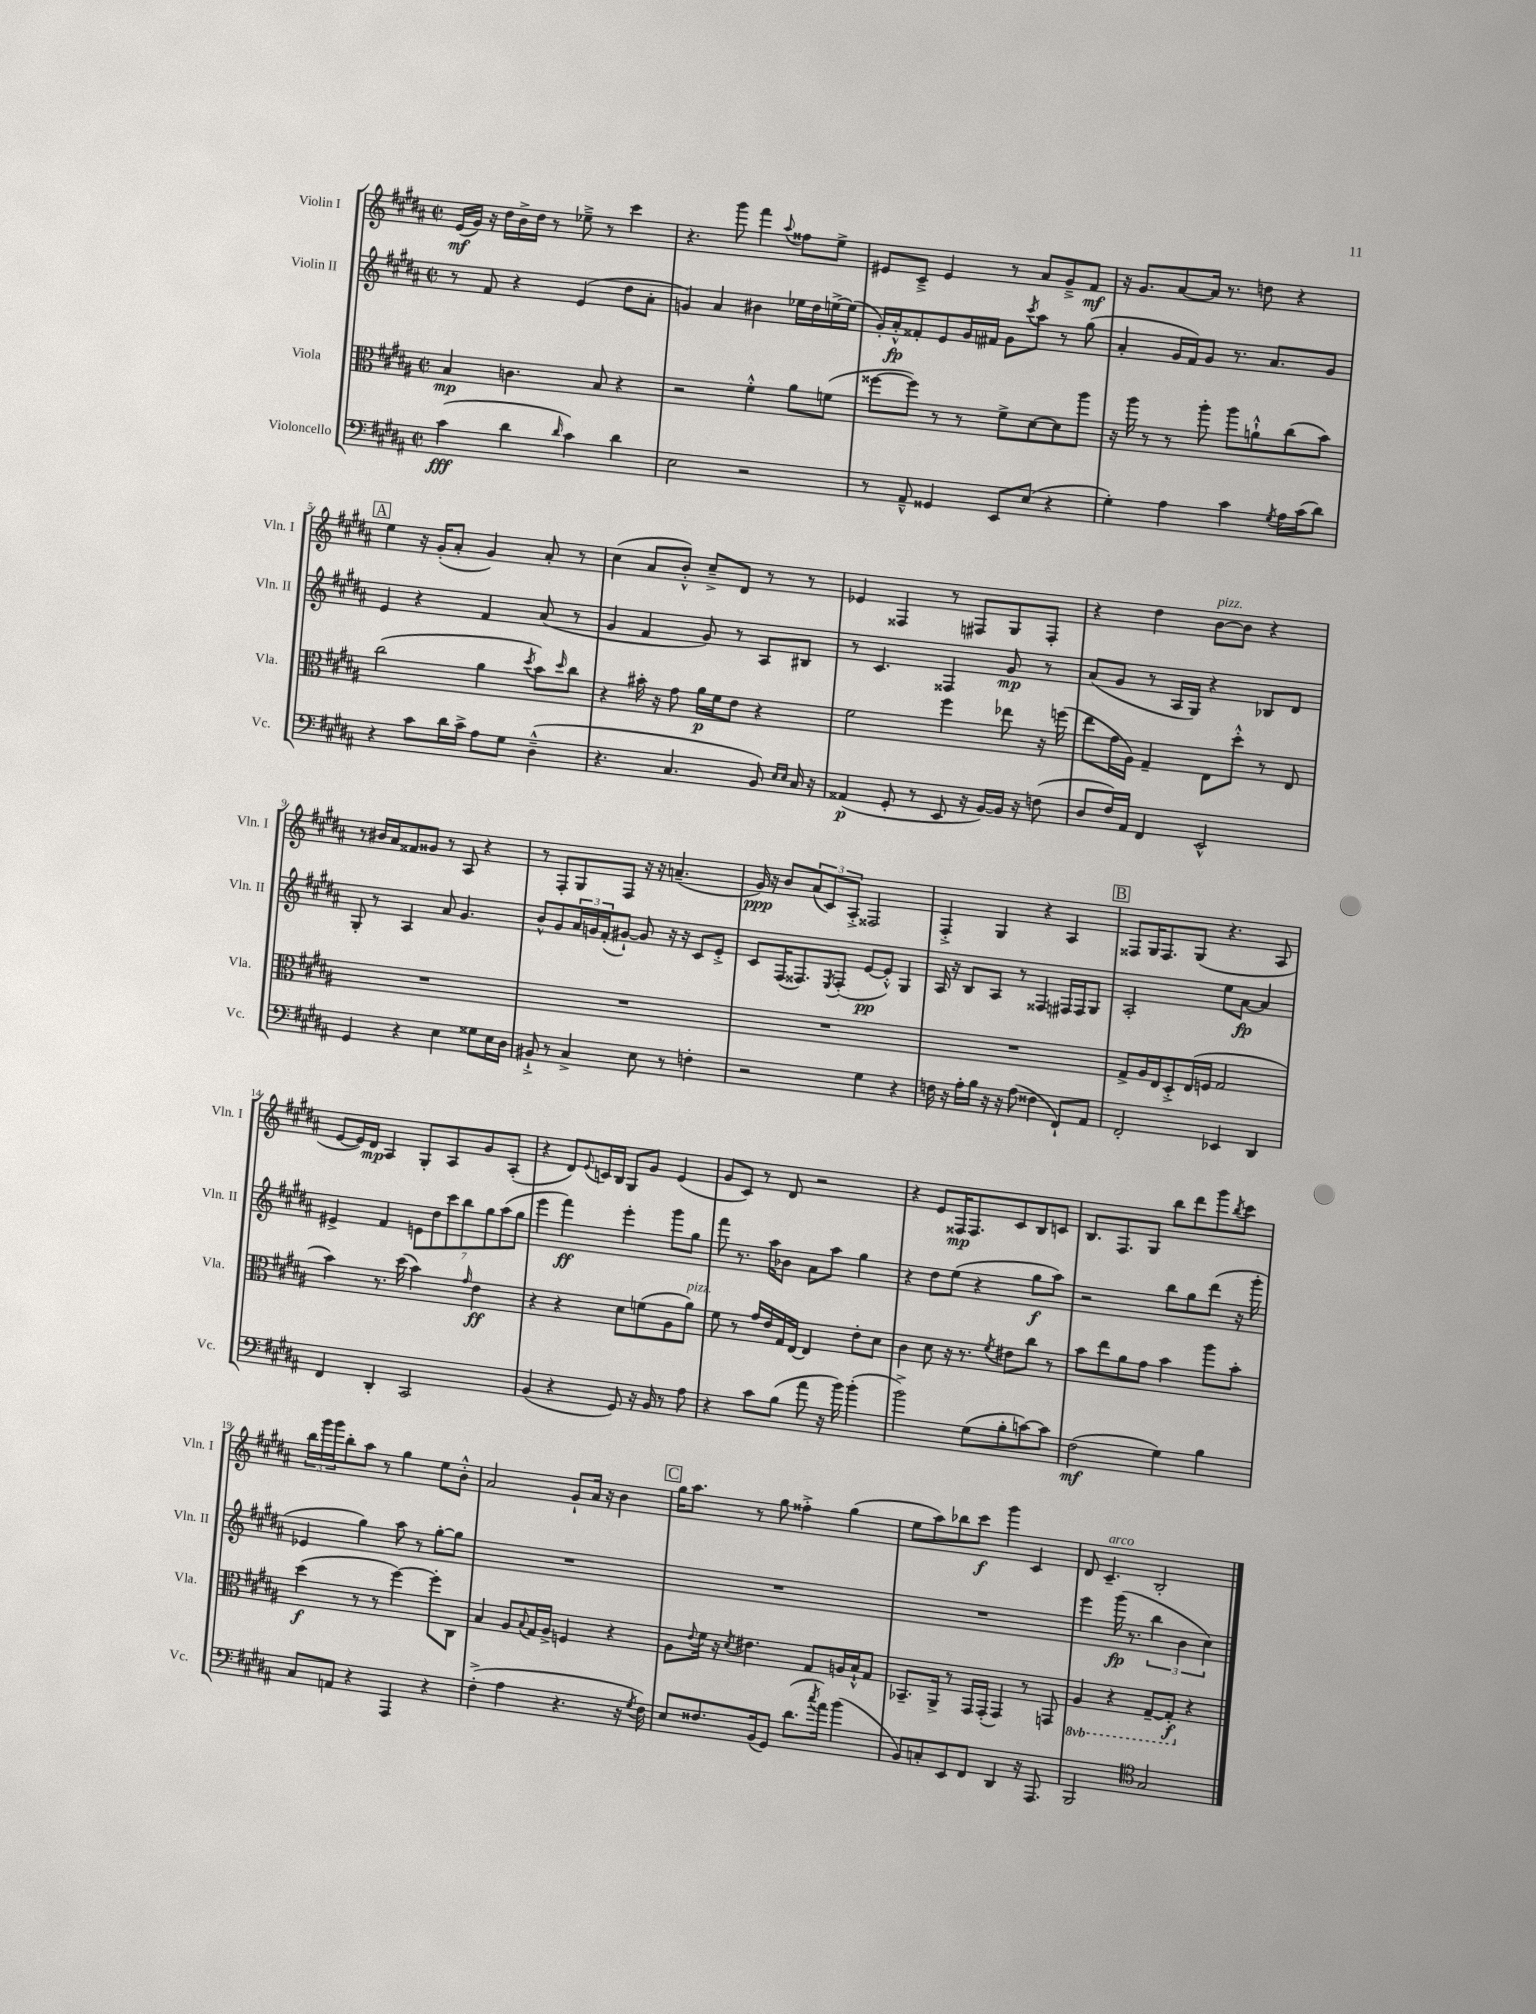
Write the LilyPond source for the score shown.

<<
\new StaffGroup <<
\new Staff = "s0" \with { instrumentName = "Violin I" shortInstrumentName = "Vln. I" } {
    \clef treble \key b \major \defaultTimeSignature \time 2/2
    e'16\mf( gis'16) r16 dis''16 b'16-> dis''16 r8 ees''8---> r8 cis'''4 |
    r4. gis'''8 fis'''4 \appoggiatura { ais''8 } fisis''8 e''8-> |
    eis'8 cis'8---> eis'4 r8 ais'8 gis'8---> fis'8\mf |
    r16 gis'8. ais'8~ ais'16 r8. d''8 r4 |
    \mark \markup { \box "A" } e''4 r16 gis'16-.( ais'8-. gis'4) ais'8-. r8 |
    cis''4( ais'8 b'8-.-^) cis''8---> dis'8 r8 r8 |
    ees'4 fisis4 r8 fis8 gis8 fis8-. |
    r4 dis''4 b'8~^\markup { \italic "pizz." } b'8 r4 |
    r8 bis'16 ais'16 fisis'8 gisis'8 r8 ais8 r4 |
    r8 fis8-. gis8 fis8 r16 r16 a'4.--( |
    gis'16\ppp) r16 b'8 \tuplet 3/2 { ais'8( cis'8) ais8-.-> } fisis2 |
    fis4-.-> gis4 r4 ais4 |
    \mark \markup { \box "B" } fisis8 gis16 fisis8. gis8( r4. ais8 |
    e'8~ e'16) dis'16\mp ais4 gis8-. ais8 gis'8 ais8-.( |
    r4 dis'8) \appoggiatura { e'8 } c'16 b16 gis8 gis'8 e'4( |
    gis'8 cis'8) r8 dis'8 r2 |
    r4 e'8 fisis16\mp fisis8. cis'8 b8 c'8 |
    b8. fis8. gis8 b''8 dis'''8 gis'''8 \acciaccatura { b''8 } cis'''8 |
    \tuplet 3/2 { b''16 gis'''16 gis'''16 } b''8-. ais''8 r8 gis''4 e''8 b'8-.-^ |
    ais'2 gis'8-! ais'16 r16 b'4 |
    \mark \markup { \box "C" } gis''16 ais''8. r8 gis''8 fisis''4-.-> gis''4( |
    e''8 ais''8) bes''8 cis'''8\f gis'''4 cis'4 |
    dis'8 cis'4.--^\markup { \italic "arco" } b2-. \bar "|." |
}
\new Staff = "s1" \with { instrumentName = "Violin II" shortInstrumentName = "Vln. II" } {
    \clef treble \key b \major \defaultTimeSignature \time 2/2
    r8 fis'8 r4 e'4( dis''8 ais'8-. |
    g'4) ais'4 bis'4 ees''16 dis''16 e''16~-> e''16( |
    gis'16-.) ais'16-.-^\fp fisis'8-. e'8 gis'16 fis'16 gis'8 \acciaccatura { cis'''8 } ais''8 r8 gis''8( |
    ais'4-. gis'16 fis'16) gis'8 r8. ais'8. gis'8 |
    \mark \markup { \box "A" } e'4 r4 fis'4 ais'8( r8 |
    gis'4 fis'4 gis'8) r8 ais8 bis8 |
    r8 cis'4. fisis4 gis'8\mp r8 |
    ais'8( gis'8 r8 ais16 gis16) r4 bes8 dis'8 |
    gis8-. r8 ais4 ais'8 gis'4. |
    b'8-^ gis'8 \tuplet 3/2 { ais'16 g'16 fis'16-.( } gis'8~-!) gis'8 r16 r16 cis'8 e'8-.-> |
    cis'8 fis16( fisis8.) \acciaccatura { e8 } fisis8-.( e'8~\pp e'8-.-^) gis4 |
    ais16 r16 b8 ais8 r8 fisis4 fis16 fis16 gis8 |
    \mark \markup { \box "B" } ais2-. e''8 ais'8~\fp ais'4 |
    eis'4-> fis'4 \tuplet 7/4 { e'8 dis''8 cis'''8 b''8 gis''8 ais''8( gis''8 } |
    e'''4 fis'''4\ff) e'''4-. gis'''8 gis''8 |
    fis'''8 r8. ais''16 bes'8 ais'8 ais''8 gis''4 |
    r4 dis''8 e''8( r4 gis''8\f ais''8) |
    r2 b''8 gis''8 dis'''8( r16 gis'''16-. |
    ees'4 gis''4) ais''8 r8 gis''8~-. gis''8 |
    R1 |
    \mark \markup { \box "C" } R1 |
    R1 |
    e'''4 gis'''16\fp( r8. \tuplet 3/2 { b''4 b'4 cis''4) } \bar "|." |
}
\new Staff = "s2" \with { instrumentName = "Viola" shortInstrumentName = "Vla." } {
    \clef alto \key b \major \defaultTimeSignature \time 2/2 \set Staff.ottavationMarkups = #ottavation-simple-ordinals
    b4\mp c'4. b8 r4 |
    r2 fis'4-.-^ ais'8 f'8( |
    fisis''8~ fisis''8) r8 r8 fis'8-> dis'8~ dis'8 ais''8 |
    r16 ais''16 r8 r8 ais''8-. ais''8 a'8-!-^ cis''8( b'8) |
    \mark \markup { \box "A" } cis''2( ais'4 \acciaccatura { dis''8 } b'8) \grace { dis''16 } cis''8 |
    r4 bis'16-. r16 gis'8 ais'16\p fis'16 e'8 r4 |
    fis'2 fis''4 ees''8 r16 f''16( |
    e''8 gis'16 ais16) gis4-- e8 dis''8-.-^ r8 e8 |
    R1 |
    R1 |
    R1 |
    R1 |
    \mark \markup { \box "B" } gis8-> ais16 e16 dis8-.-> e16( f16 gis2 |
    b'4) r8. dis''16( b'4) \grace { gis'16 } e'4\ff |
    r4 r4 dis'8 f'8( ais8 ais'8^\markup { \italic "pizz." }) |
    fis'8 r8 gis'16 e'16 gis16 e16~ e4 e'8-. dis'8 |
    cis'4 dis'8 r16 r8. \acciaccatura { fis'8 } eis'8 cis''8 r8 |
    b'8 e''8 ais'8 gis'8 b'4 ais''8 b'8-. |
    dis''4\f( r8 r8 fis''4~) fis''8-. cis8 |
    b4 ais8 \appoggiatura { b8 } gis16 ais16-> f4 r4 |
    \mark \markup { \box "C" } ais8 \appoggiatura { e'8 } fis'16 r16 \acciaccatura { dis'8 } eis'4. gis8 a16 b16-!-^ gis8 |
    bes,8.-- ais,16-> r8 gis,16 gis,16-.( gis,4) r8 g,8 |
    \ottava #-1 ais,4 r4 gis,8~-- gis,8-.\f \ottava #0 r4 \bar "|." |
}
\new Staff = "s3" \with { instrumentName = "Violoncello" shortInstrumentName = "Vc." } {
    \clef bass \key b \major \defaultTimeSignature \time 2/2
    cis'4\fff( dis'4 \grace { dis'16 } cis'4) dis'4 |
    e2 r2 |
    r8 ais,8---^ gisis,4 e,8 e8( r4 |
    gis4-.) ais4 cis'4 \acciaccatura { gis8 } ais16 cis'16( dis'8) |
    \mark \markup { \box "A" } r4 cis'8 dis'16 cis'16-> ais8 gis8 dis4---^( |
    r4. cis4. b,8) \grace { e16 e16 } cis16 r16 |
    aisis,4\p( gis,8-. r8 e,8 r16 b,16~) b,16 r16 f8( |
    dis8 fis16) ais,16 fis,4 e,2-^ |
    gis,4 r4 e4 gisis8 e16 dis16 |
    bis,8-!-> r8 cis4-> e8 r8 f4-. |
    r2 gis4 r4 |
    f16 r16 ais16-. b16 r16 r16 ais8( fisis4 fis,8-!) ais,8 |
    \mark \markup { \box "B" } fis,2-. ees,4 dis,4 |
    fis,4 dis,4-. cis,2 |
    b,4( r4 gis,8) r16 b,16 r8 ais8 |
    r4 cis'8 b8( ais'8 r16 b'16) b'4-.( |
    b'2->) gis8( b8-. c'8~) c'8 |
    fis2\mf( gis4) b4 |
    cis8 a,8 r4 ais,,4 r4 |
    fis4-.->( ais4 r4. r16 \acciaccatura { gis8 } fis16) |
    \mark \markup { \box "C" } e8 fisis8. b,16( gis,8) dis'8.( \acciaccatura { cis''8 } ais'16) b'4( |
    b,8) c8-. e,8 fis,8 dis,4 r16 ais,,8. |
    b,,2 \clef tenor gis2 \bar "|." |
}
>>
>>
